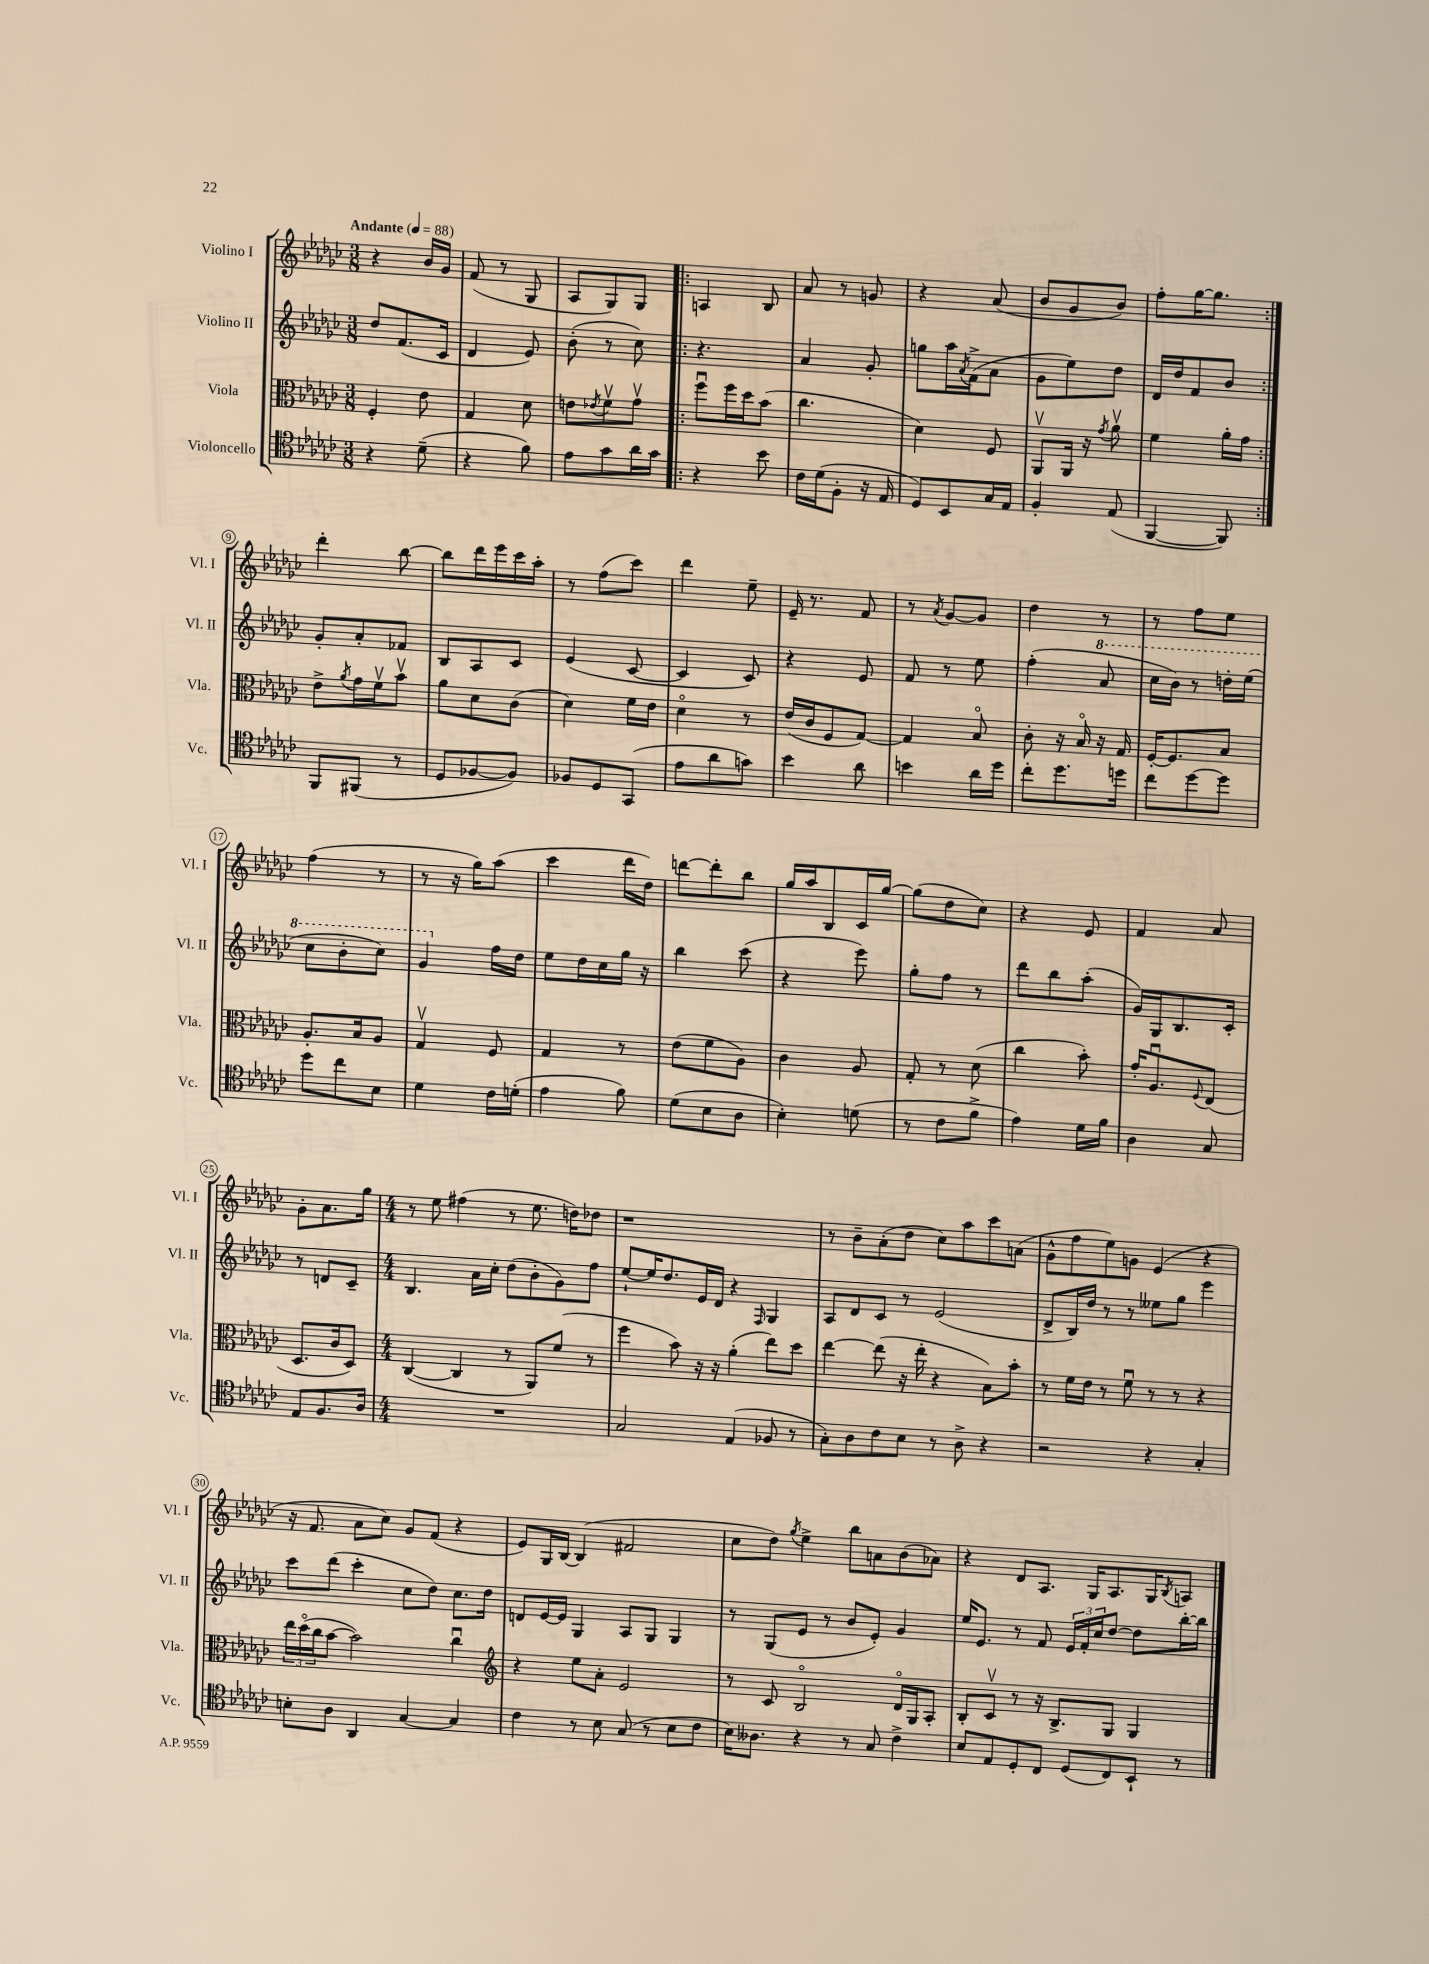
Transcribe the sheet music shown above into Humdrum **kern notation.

**kern	**kern	**kern	**kern
*staff4	*staff3	*staff2	*staff1
*clefC4	*clefC3	*clefG2	*clefG2
*k[b-e-a-d-g-c-]	*k[b-e-a-d-g-c-]	*k[b-e-a-d-g-c-]	*k[b-e-a-d-g-c-]
*M3/8	*M3/8	*M3/8	*M3/8
*MM88	*MM88	*MM88	*MM88
4r	4F'/	8dd-/L	4r
.	.	(8.f/	.
(8d-~\	8e-\	.	16b-/LL
.	.	16c-/Jk	16g-/JJ
=	=	=	=
4r	4G-/	4d-/	(8f/
.	.	.	8r
8f\)	8d-\	8e-/)	8G-/
=	=	=	=
8e-\L	8e\L	(8b-'\	8A-/L
.	8qe-/	.	.
8g-\	8fv\	8r	8G-/)
16a-\L	8g-v\J	8cc-\)	8G-/J
16g-\JJ	.	.	.
=!|:	=!|:	=!|:	=!|:
4r	8ffu\L	4.r	4A/
.	16ff\L	.	.
.	16dd-\J	.	.
8b-\	(8b-\J	.	8B-/
=	=	=	=
16c-\LL	4.cc-\	4a-/	8a-/
(16d-\J	.	.	.
8F'\J	.	.	8r
16r	.	8g-'/	8g/
16E-/	.	.	.
=	=	=	=
8D-/L)	4d-\)	8gg\L	4r
8BB-/	.	16aa-\L	.
.	.	8qa-/	.
.	.	(16f^\J	.
16G-/L	8F/	8a-\J	(8a-/
16E-/JJ	.	.	.
=	=	=	=
4F'/	8AA-v/L	8g-\L	8b-/L
.	16AA-/Jk	8ee-\)	8g-/
.	16r	.	.
.	8qg-/	.	.
(8E-/	8a-v\	8dd-\J	8b-/J)
=	=	=	=
[4FF/	4f\	16d-/LL	8ff'\L
.	.	16dd-/J	.
.	.	8f/	[16gg-\K
.	.	.	8.gg-\]J
8FF/])	16a-'\LL	8b-/J	.
.	16g-\JJ	.	.
=:|!	=:|!	=:|!	=:|!
8FF/L	8e-^\L	8g-'/L	4ddd-'\
.	8qa-/	.	.
(8FF#/J	16g-\L	8a-'/	.
.	16fv\J	.	.
8r	8b-v\J	8f-/J	[8bb-\
=	=	=	=
8D-/L	8a-\L	8B-/L	8bb-\]L
[8F-/	8d-\	8A-/	16ddd-\L
.	.	.	16eee-\
8F-/]J)	(8c-\J	8c-/J	16ccc-\
.	.	.	16aa-'\JJ
=	=	=	=
8F-/L	4d-\)	(4e-/	8r
8D-/	.	.	(8ff\L
(8GG-/J	16f\LL	[8c-/	8ccc-\J)
.	16e-\JJ	.	.
=	=	=	=
8e-\L	4d-o\	4c-/]	4ddd-\
8a-\	.	.	.
8g\J)	8r	8c-/)	8ee-~\
=	=	=	=
4b-\	(16e-/LL	4r	16e-~/
.	16c-/J	.	8.r
.	8F/	.	.
8a-\	[8G-/J)	8e-/	8f/
=	=	=	=
4b\	4G-/]	8f/	8r
.	.	.	8qa-/
.	.	8r	[8g-/L
16a-\LL	8B-o/	8ee-\	8g-/]J
16dd-\JJ	.	.	.
=	=	=	=
8cc-'\L	8c-'\	(4ff'\	4dd-\
8.dd-\	16r	.	.
.	16B-o/	.	.
.	16r	8aa-/	8r
16dd\Jk	16G-/	.	.
=	=	=	=
8cc-\L	[16F'/LK	16ccc-\LL	8r
.	8.F/]	16bb-\JJ)	.
[8dd-\	.	8r	8ff\L
8dd-\]J	8B-/J	16ddd'\LL	8ee-\J
.	.	(16eee-\JJ	.
=	=	=	=
8dd-\L	8.A-'/L	8ccc-\L	(4ff\
8cc-\	.	8bb-'\	.
.	16B-/k	.	.
8B-\J	8A-/J	8ccc-\J)	8r
=	=	=	=
4d-\	4G-v/	4gg-/	8r
.	.	.	16r
.	.	.	16gg-\LK)
16c-\LL	8F/	16ff\LL	(8aa-\J
(16d'\JJ	.	16dd-\JJ	.
=	=	=	=
4e-\	4G-/	8ee-\L	4ccc-\
.	.	16dd-\L	.
.	.	16cc-\	.
8f\)	8r	16gg-\JJ	16ddd-\LL
.	.	16r	16dd-\JJ)
=	=	=	=
(8d-\L	(8e-\L	4bb-\	[8ddd\L
8B-\	8f\	.	8ddd'\]
8A-\J	8A-\J)	(8ccc-\	8bb-\J
=	=	=	=
4B-'\)	4c-\	4r	16gg-/LL
.	.	.	16aa-/J
.	.	.	8B-/
(8d\	8A-/	8eee-\)	16c-/L
.	.	.	[16gg-/JJ
=	=	=	=
8r	8G-'/	8gg-'\L	(8gg-\]L
8c-\L	8r	8ff\J	8dd-\
8f^\J	(8d-\	8r	8cc-\J)
=	=	=	=
4e-\)	4cc-\	8ddd-\L	4r
.	.	8bb-\	.
16d-\LL	8b-'\)	(8aa-'\J	8e-/
16f\JJ	.	.	.
=	=	=	=
4A-\	16g-'/LK	16g-/LL)	4f/
.	8.A-u/	16G-/J	.
.	.	8.B-/	.
.	8qqF/	.	.
8G-/	(8E-/J	.	8a-/
.	.	16c-'/Jk	.
=	=	=	=
8E-/L	8.D-/L	8r	8g-'\L
8.F/	.	8d/L	8.a-\
.	16c-/k	.	.
.	8D-/J)	8c-~/J	.
16A-/Jk	.	.	16gg-\Jk
=	=	=	=
*M4/4	*M4/4	*M4/4	*M4/4
1r	([4C-/	4.B-/	8r
.	.	.	8ee-\
.	4C-/]	.	(4ff#\
.	.	16a-\LL	.
.	.	16cc-'\JJ	.
.	8r	(8dd-\L	8r
.	8AA-/L)	8b-'\	8.ee-\
.	(8f/J	8g-\)	.
.	.	.	16dd\LK)
.	8r	8ff\J	8dd-\J
=	=	=	=
2G-/	4ff\	[8ee-`/L	1r
.	.	16ee-/]K	.
.	.	8.dd-/	.
.	8b-\)	.	.
.	16r	16e-/L	.
.	16r	16d-/JJ	.
(4E-/	(4a-'\	4r	.
.	.	16qqF/	.
8F-/	8ee-\L)	4G-/	.
8r	8dd-\J	.	.
=	=	=	=
8G-'\L)	[4ee-\	8A-/L	8r
8A-\	.	8d-/	8b-~\L
8c-\	(8ee-\]	8c-/J	(8a-'\
8B-\J	16r	8r	8dd-\J
.	16ee-'\	.	.
8r	4r	(2e-/	8cc-\L)
8A-^\	.	.	8aa-\
4r	8B-\L)	.	8ccc-\
.	8b-'\J	.	(8a\J
=	=	=	=
2r	8r	8d-^/L	8g-^^\L
.	16f\LL	16B-/L)	8ff\
.	16e-\JJ	16dd-/JJ	.
.	8r	8r	8ee-\)
.	8fu\	8r	8g\J
4r	8r	8ee--\L	(4e-/
.	8r	8gg-\J	.
4G-'/	4r	4eee-\	4r
=	=	=	=
8B'\L	24ee-\LL	8ccc-\L	16r
.	(24dd-o\	.	.
.	.	.	8.f/
.	24cc-\J	.	.
8A-\J	[8b-\J	(8ddd-\J	.
4AA-/	2b-\])	4ccc-'\	8a-\L
.	.	.	8cc-\J)
[4G-/	.	8cc-\L	8g-/L
.	.	8dd-\J)	(8f/J
4G-/]	4cc-u\	8.cc-\L	4r
.	.	16dd-\Jk	.
=	=	=	=
*	*clefG2	*	*
4c-\	4r	8d/L	8e-/L)
.	.	[16e-/L	16G-/L
.	.	16e-/]JJ	[16B-/JJ
8r	8ee-\L	4G-/	(4B-/]
8B-\	8a-'\J	.	.
(8G-/	2e-/	8A-/L	2f#/
8r	.	8G-/J	.
8B-\L	.	4G-/	.
8c-\J	.	.	.
=	=	=	=
16B-\LK)	8r	8r	8cc-\L
8.A--\J	.	.	.
.	8c-/	(8G-/L	8dd-\J)
.	.	.	8qgg-/
4r	2B-o/	8e-/J	4ee-^\
.	.	8r	.
8r	.	8b-/L	8bb-\L
8G-/	.	8e-'/J)	8a\
4c-^\	16d-o/LL	4g-/	(8b-\
.	16G-/J	.	.
.	8A-'/J	.	8a-\J)
=	=	=	=
8B-/L	8B-'/L	16ee-/LK	4r
.	.	8.e-/J	.
8E-/	8c-v/J	.	.
8D-'/	8r	8r	8d-/L
8C-/J	16r	8f/	8.A-/J
.	8.B-^/L	.	.
(8D-/L	.	24e-/LL	.
.	.	24f'/	.
.	.	.	16G-/LK
.	.	24cc-/J	.
8C-/)	8G-/J	[8dd-/J	8.A-/
8BB-`/J	4G-/	8dd-\]L	.
.	.	.	16G-/K
.	.	.	8qB-/
8r	.	[16bb-'\L	8A/J
.	.	16bb-\]JJ	.
==	==	==	==
*-	*-	*-	*-
